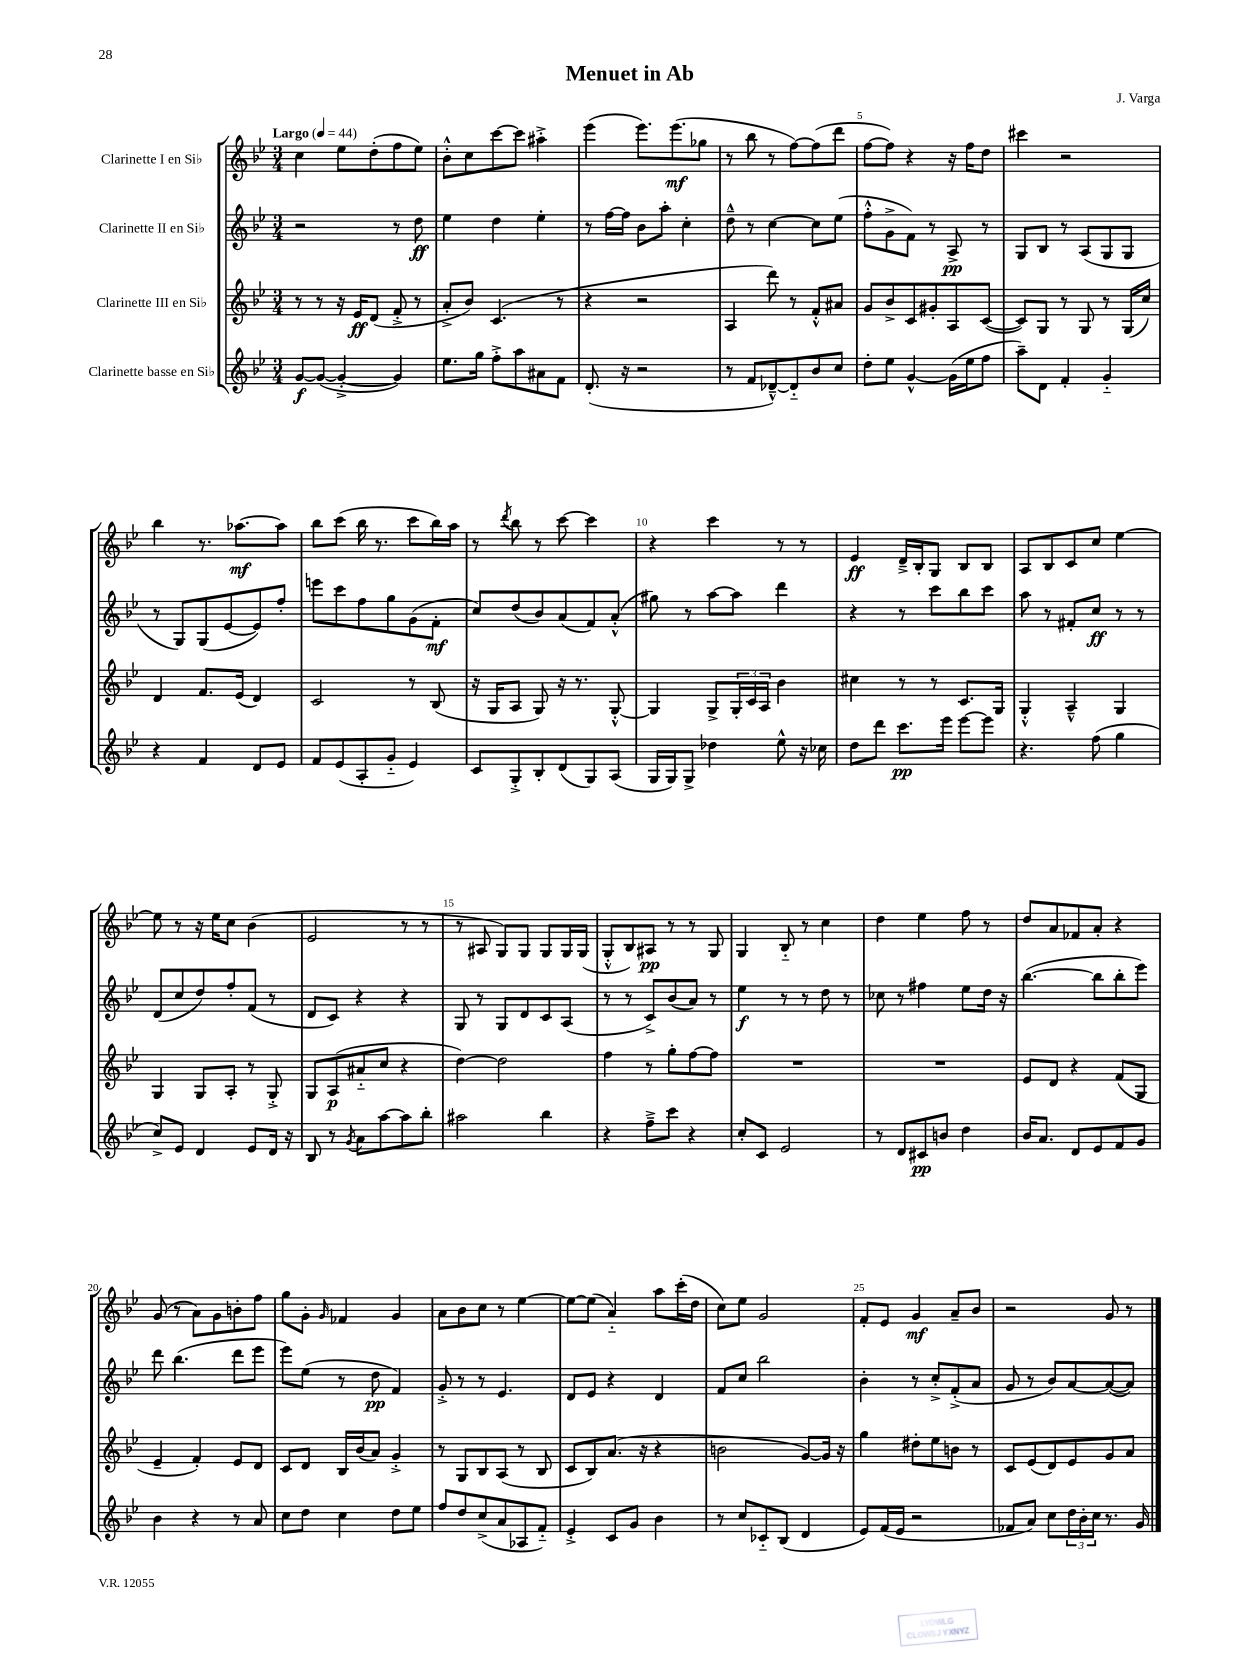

**kern	**dynam	**kern	**dynam	**kern	**dynam	**kern	**dynam
*part4	*part4	*part3	*part3	*part2	*part2	*part1	*part1
*staff4	*staff4	*staff3	*staff3	*staff2	*staff2	*staff1	*staff1
*I"Clarinette basse en Si♭	*	*I"Clarinette III en Si♭	*	*I"Clarinette II en Si♭	*	*I"Clarinette I en Si♭	*
*clefG2	*	*clefG2	*	*clefG2	*	*clefG2	*
*k[b-e-]	*	*k[b-e-]	*	*k[b-e-]	*	*k[b-e-]	*
*M3/4	*	*M3/4	*	*M3/4	*	*M3/4	*
*MM44	*	*MM44	*	*MM44	*	*MM44	*
=1	=1	=1	=1	=1	=1	=1	=1
!	!	!	!	!	!	!LO:TX:a:B:t=Largo	!
[8g/L	f	8r	.	2r	.	4cc\	.
(8g/J_	.	8r	.	.	.	.	.
4g'^/_	.	16r	.	.	.	8ee-\L	.
.	.	16e-/KL	ff	.	.	.	.
.	.	(8d/J	.	.	.	(8dd'\	.
4g/])	.	8f'^/	.	8r	.	8ff\	.
.	.	8r	.	8dd\	ff	8ee-\J)	.
=2	=2	=2	=2	=2	=2	=2	=2
8.ee-\L	.	8a'^/L	.	4ee-\	.	8b-'^^\L	.
.	.	8b-/J)	.	.	.	8cc\	.
16gg\Jk	.	.	.	.	.	.	.
8ff'^\L	.	(4.c/	.	4dd\	.	[8ccc\	.
8aa\	.	.	.	.	.	8ccc\J]	.
8a#X\	.	.	.	4ee-'\	.	4aa#X'^\	.
8f\J	.	8r	.	.	.	.	.
=3	=3	=3	=3	=3	=3	=3	=3
(8.d'/	.	4r	.	8r	.	(4eee-\	.
.	.	.	.	[16ff\LL	.	.	.
16r	.	.	.	16ff\JJ]	.	.	.
2r	.	2r	.	8b-\L	.	8.eee-\L)	.
.	.	.	.	8aa'\J	.	.	.
.	.	.	.	.	.	(8.eee-\	mf
.	.	.	.	4cc'\	.	.	.
.	.	.	.	.	.	8gg-X\J	.
=4	=4	=4	=4	=4	=4	=4	=4
8r	.	4A/	.	8dd~^^\	.	8r	.
8f/L	.	.	.	8r	.	8bb-\	.
[8d-X~^^/)	.	8ddd\)	.	[4cc\	.	8r	.
8d-/]	.	8r	.	.	.	[8ff\L)	.
8b-/	.	8f'^^/L	.	8cc\L]	.	(8ff\]	.
8cc/J	.	8a#X/J	.	(8ee-\J	.	8ddd\J	.
=5	=5	=5	=5	=5	=5	=5	=5
8dd'\L	.	8g/L	.	8ff'^^\L	.	[8ff\L	.
8ee-\J	.	8b-^/	.	8g^\	.	8ff\J])	.
[4g^^/	.	8c/	.	8f\J)	.	4r	.
.	.	8g#X'/	.	8r	.	.	.
(16g\LL]	.	8A/	.	8A^/	pp	16r	.
16ee-\J	.	.	.	.	.	16ff\KL	.
8ff\J	.	([8c/J	.	8r	.	8dd\J	.
=6	=6	=6	=6	=6	=6	=6	=6
8aa~\L)	.	8c/L])	.	8G/L	.	4ccc#X\	.
8d\J	.	8G/J	.	8B-/J	.	.	.
4f'/	.	8r	.	8r	.	2r	.
.	.	8G/	.	(8A/L	.	.	.
4g/	.	8r	.	8G/	.	.	.
.	.	(16G/LL	.	8G/J	.	.	.
.	.	16cc/JJ)	.	.	.	.	.
!!LO:LB:g=z
=7	=7	=7	=7	=7	=7	=7	=7
4r	.	4d/	.	8r	.	4bb-\	.
.	.	.	.	8G/L)	.	.	.
4f/	.	8.f/L	.	(8G/	.	8.r	.
.	.	.	.	[8e-/	.	.	.
.	.	(16e-/Jk	.	.	.	[8.aa-X\L	mf
8d/L	.	4d/)	.	8e-/])	.	.	.
8e-/J	.	.	.	8ff'/J	.	8aa-\J]	.
=8	=8	=8	=8	=8	=8	=8	=8
8f/L	.	2c/	.	8eeen\L	.	8bb-\L	.
(8e-/	.	.	.	8ccc\	.	(8ccc\J	.
8A'/	.	.	.	8ff\	.	16bb-\	.
.	.	.	.	.	.	8.r	.
8g/J	.	.	.	8gg\	.	.	.
4e-/)	.	8r	.	(8g\	.	8ccc\L	.
.	.	(8B-/	.	8f'\J	mf	16bb-\L)	.
.	.	.	.	.	.	16aa\JJ	.
=9	=9	=9	=9	=9	=9	=9	=9
8c/L	.	16r	.	8cc/L)	.	8r	.
.	.	16G/KL	.	.	.	.	.
.	.	.	.	.	.	8qddd/	.
8G'^/	.	8A/J	.	(8dd/	.	8bb-\	.
8B-'/	.	8G/)	.	8b-/)	.	8r	.
(8d/	.	16r	.	(8a/	.	[8ccc\	.
.	.	8.r	.	.	.	.	.
8G/)	.	.	.	8f/)	.	4ccc\]	.
(8A/J	.	[8G'^^/	.	(8a'^^/J	.	.	.
=10	=10	=10	=10	=10	=10	=10	=10
16G/LL	.	4G/]	.	8gg#X\)	.	4r	.
16G/J)	.	.	.	.	.	.	.
8G^/J	.	.	.	8r	.	.	.
4dd-X\	.	8G^/L	.	[8aa\L	.	4ccc\	.
.	.	24G'/L	.	8aa\J]	.	.	.
.	.	24c/	.	.	.	.	.
.	.	24A/JJ	.	.	.	.	.
8ee-^^\	.	4b-\	.	4ddd\	.	8r	.
16r	.	.	.	.	.	8r	.
16cc-X\	.	.	.	.	.	.	.
=11	=11	=11	=11	=11	=11	=11	=11
8dd\L	.	4cc#X\	.	4r	.	4e-/	ff
8ddd\J	.	.	.	.	.	.	.
8.ccc\L	pp	8r	.	8r	.	16d~^/LL	.
.	.	.	.	.	.	16B-'/J	.
.	.	8r	.	8ccc\L	.	8G/J	.
16eee-\Jk	.	.	.	.	.	.	.
[8eee-\L	.	8.c/L	.	8bb-\	.	8B-/L	.
8eee-\J]	.	.	.	8ccc\J	.	8B-/J	.
.	.	16G/Jk	.	.	.	.	.
=12	=12	=12	=12	=12	=12	=12	=12
4.r	.	4G'^^/	.	8aa\	.	8A/L	.
.	.	.	.	8r	.	8B-/	.
.	.	4A~^^/	.	8f#X'/L	.	8c/	.
(8ff\	.	.	.	8cc/J	ff	8cc/J	.
4gg\	.	4G/	.	8r	.	[4ee-\	.
.	.	.	.	8r	.	.	.
!!LO:LB:g=z
=13	=13	=13	=13	=13	=13	=13	=13
8cc^/L)	.	4G/	.	(8d/L	.	8ee-\]	.
8e-/J	.	.	.	8cc/	.	8r	.
4d/	.	8G/L	.	8dd/)	.	16r	.
.	.	.	.	.	.	16ee-\KL	.
.	.	8A'/J	.	8ff'/	.	8cc\J	.
8e-/L	.	8r	.	(8f/J	.	(4b-\	.
16d/Jk	.	8G'^/	.	8r	.	.	.
16r	.	.	.	.	.	.	.
=14	=14	=14	=14	=14	=14	=14	=14
8B-/	.	8G/L	.	8d/L	.	2e-/	.
8r	.	(8A/	p	8c/J)	.	.	.
8qg/	.	.	.	.	.	.	.
8a\L	.	8a#X/	.	4r	.	.	.
[8aa\	.	8cc/J	.	.	.	.	.
8aa\]	.	4r	.	4r	.	8r	.
8bb-'\J	.	.	.	.	.	8r	.
=15	=15	=15	=15	=15	=15	=15	=15
2aa#X\	.	[4dd\)	.	8G/	.	8r	.
.	.	.	.	8r	.	8A#X/	.
.	.	2dd\]	.	8G/L	.	8G/L)	.
.	.	.	.	8d/	.	8G/J	.
4bb-\	.	.	.	8c/	.	8G/L	.
.	.	.	.	(8A/J	.	16G/L	.
.	.	.	.	.	.	(16G/JJ	.
=16	=16	=16	=16	=16	=16	=16	=16
4r	.	4ff\	.	8r	.	8G'^^/L	.
.	.	.	.	8r	.	8B-/)	.
8ff~^\L	.	8r	.	8c^/L)	.	8A#X/J	pp
8ccc\J	.	8gg'\L	.	(8b-/	.	8r	.
4r	.	[8ff\	.	8a/J)	.	8r	.
.	.	8ff\J]	.	8r	.	8G/	.
=17	=17	=17	=17	=17	=17	=17	=17
8cc'/L	.	2.r	.	4ee-\	f	4G/	.
8c/J	.	.	.	.	.	.	.
2e-/	.	.	.	8r	.	8B-/	.
.	.	.	.	8r	.	8r	.
.	.	.	.	8dd\	.	4cc\	.
.	.	.	.	8r	.	.	.
=18	=18	=18	=18	=18	=18	=18	=18
8r	.	2.r	.	8cc-X\	.	4dd\	.
8d/L	.	.	.	8r	.	.	.
8c#X/	pp	.	.	4ff#X\	.	4ee-\	.
8bn/J	.	.	.	.	.	.	.
4dd\	.	.	.	8ee-\L	.	8ff\	.
.	.	.	.	16dd\Jk	.	8r	.
.	.	.	.	16r	.	.	.
=19	=19	=19	=19	=19	=19	=19	=19
16b-/KL	.	8e-/L	.	([4.bb-\	.	8dd/L	.
8.a/J	.	.	.	.	.	.	.
.	.	8d/J	.	.	.	8a/	.
8d/L	.	4r	.	.	.	8f-X/	.
8e-/	.	.	.	8bb-\L]	.	8a'/J	.
8f/	.	(8f/L	.	8bb-'\	.	4r	.
8g/J	.	8G/J	.	8eee-\J)	.	.	.
!!LO:LB:g=z
=20	=20	=20	=20	=20	=20	=20	=20
4b-\	.	4e-~/	.	8ddd\	.	(8g/	.
.	.	.	.	(4.bb-\	.	8r	.
4r	.	4f'/)	.	.	.	8a\L)	.
.	.	.	.	.	.	8g\	.
8r	.	8e-/L	.	8ddd\L	.	8bn'\	.
8a/	.	8d/J	.	8eee-\J	.	8ff\J	.
=21	=21	=21	=21	=21	=21	=21	=21
8cc\L	.	8c/L	.	8eee-\L)	.	8gg\L	.
8dd\J	.	8d/J	.	(8ee-\J	.	8g'\J	.
.	.	.	.	.	.	16qqg/	.
4cc\	.	16B-/LL	.	8r	.	4f-X/	.
.	.	(16b-/J	.	.	.	.	.
.	.	8a/J)	.	8dd\	pp	.	.
8dd\L	.	4g'^/	.	4f/)	.	4g/	.
8ee-\J	.	.	.	.	.	.	.
=22	=22	=22	=22	=22	=22	=22	=22
8ff/L	.	8r	.	8g'^/	.	8a\L	.
8dd/	.	8G/L	.	8r	.	8b-\	.
(8cc^/	.	8B-/	.	8r	.	8cc\J	.
8a/	.	(8A/J	.	4.e-/	.	8r	.
8A-X/	.	8r	.	.	.	[4ee-\	.
8f/J)	.	8B-/	.	.	.	.	.
=23	=23	=23	=23	=23	=23	=23	=23
4e-'^/	.	8c/L	.	8d/L	.	8ee-\L_	.
.	.	8B-/)	.	8e-/J	.	(8ee-\J]	.
8c/L	.	(8.a/J	.	4r	.	4a/)	.
8g/J	.	.	.	.	.	.	.
.	.	16r	.	.	.	.	.
4b-\	.	4r	.	4d/	.	8aa\L	.
.	.	.	.	.	.	(16ccc'\L	.
.	.	.	.	.	.	16dd\JJ	.
=24	=24	=24	=24	=24	=24	=24	=24
8r	.	2bn\	.	8f/L	.	8cc\L)	.
8cc/L	.	.	.	8cc/J	.	8ee-\J	.
8c-X/	.	.	.	2bb-\	.	2g/	.
(8B-/J	.	.	.	.	.	.	.
4d/	.	[8g/L)	.	.	.	.	.
.	.	16g/Jk]	.	.	.	.	.
.	.	16r	.	.	.	.	.
=25	=25	=25	=25	=25	=25	=25	=25
8e-/L)	.	4gg\	.	4b-'\	.	8f'/L	.
(16f/L	.	.	.	.	.	8e-/J	.
16e-/JJ	.	.	.	.	.	.	.
2r	.	8dd#X'\L	.	8r	.	4g/	mf
.	.	8ee-\	.	8cc'^/L	.	.	.
.	.	8bn\J	.	(8f'^/	.	8a~/L	.
.	.	8r	.	8a/J	.	8b-/J	.
=26	=26	=26	=26	=26	=26	=26	=26
8f-X/L	.	8c/L	.	8g/	.	2r	.
8a/J)	.	(8e-/	.	8r	.	.	.
8cc\L	.	8d/)	.	8b-/L)	.	.	.
24dd\L	.	8e-/	.	[8a/	.	.	.
24b-'\	.	.	.	.	.	.	.
24cc\JJ	.	.	.	.	.	.	.
8.r	.	8g/	.	(8a/_	.	8g/	.
.	.	8a/J	.	8a/J])	.	8r	.
16g/	.	.	.	.	.	.	.
==	==	==	==	==	==	==	==
*-	*-	*-	*-	*-	*-	*-	*-
